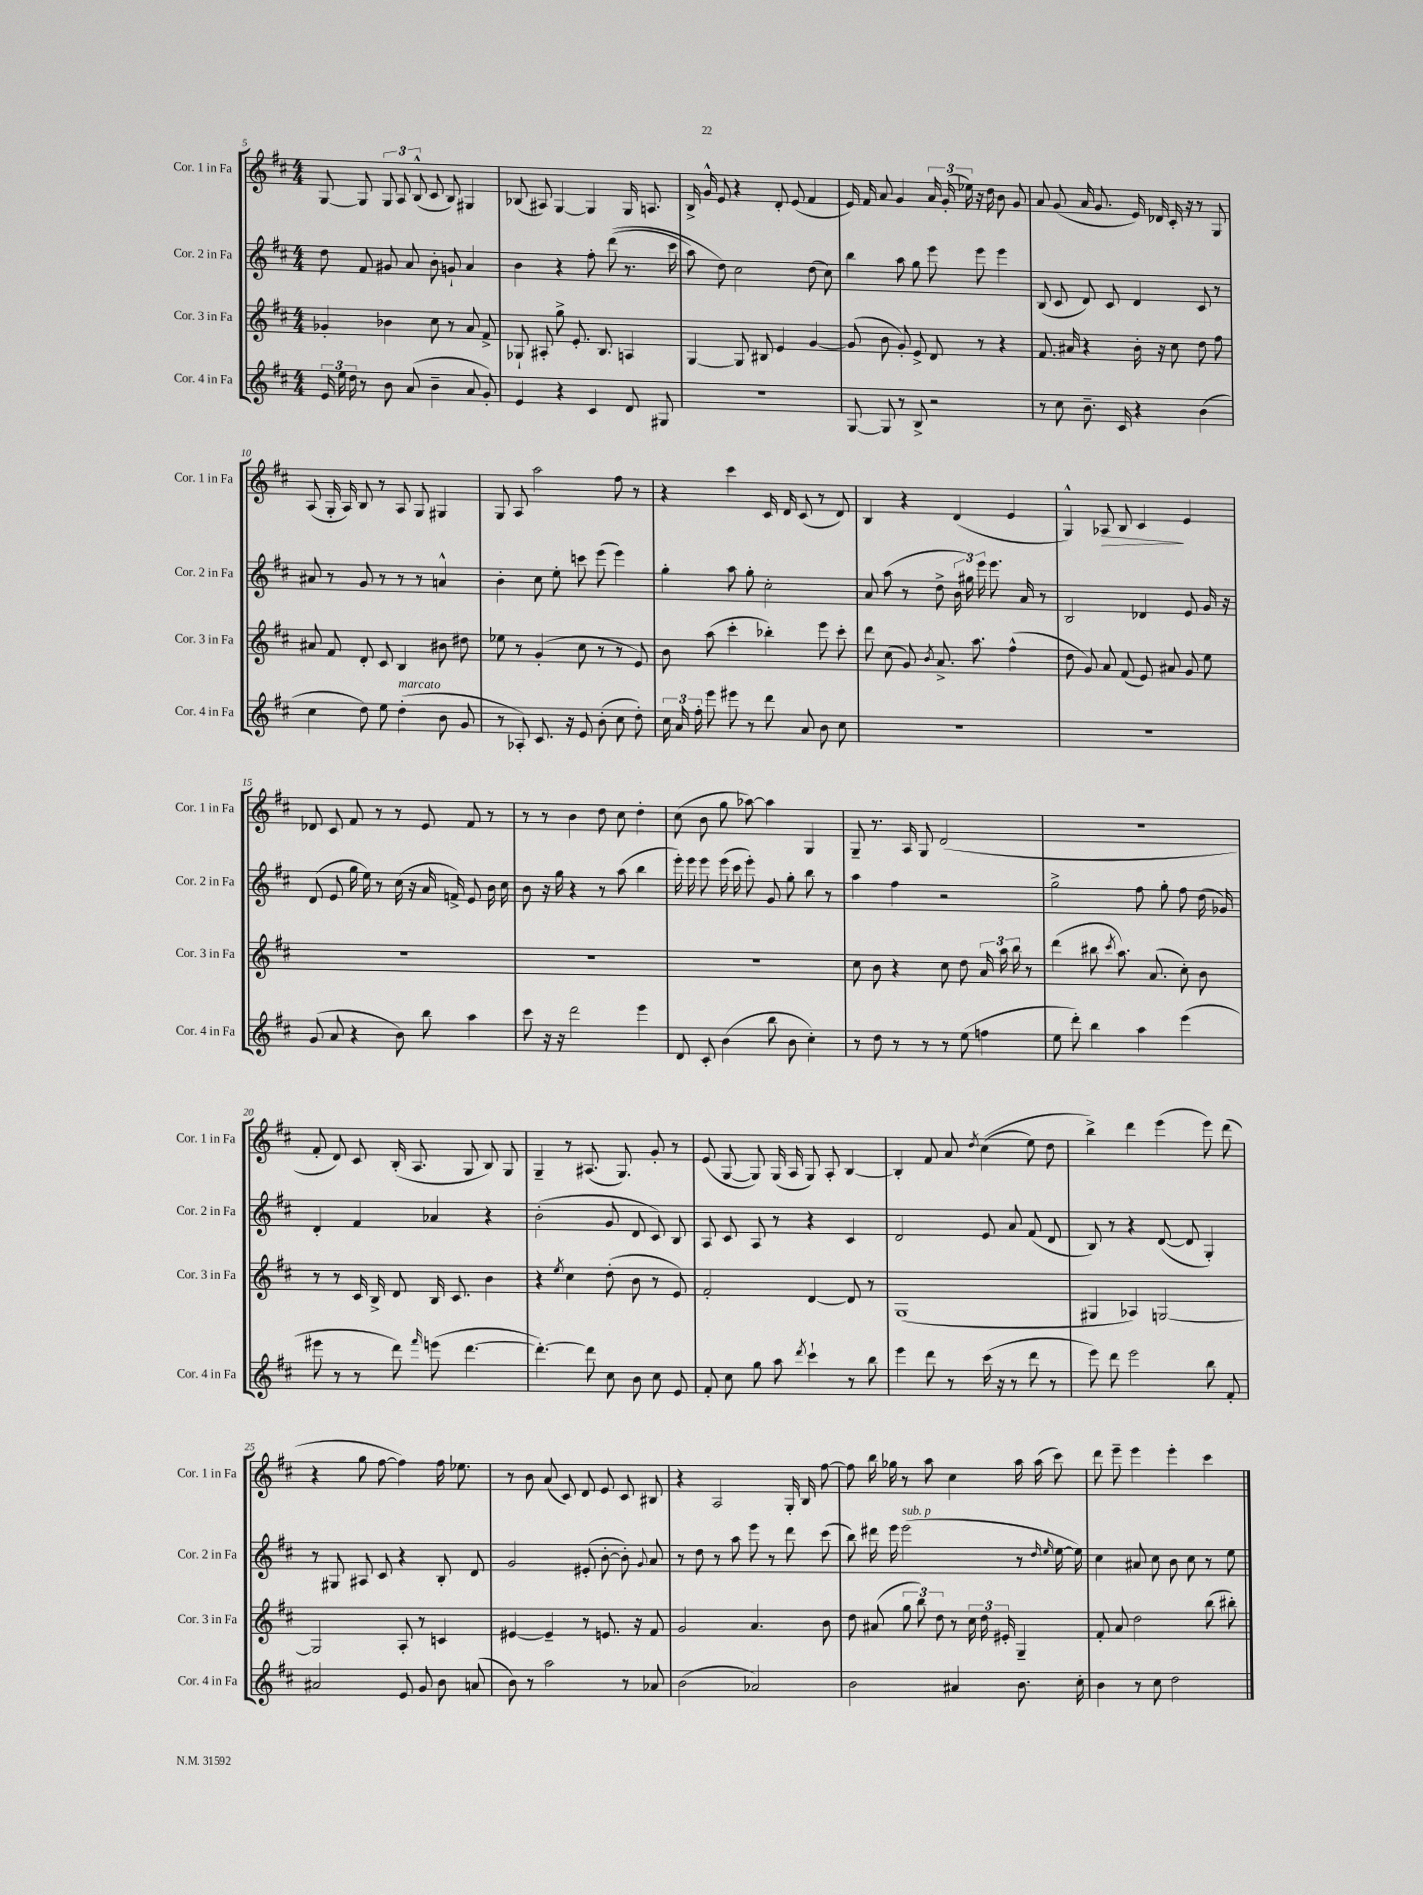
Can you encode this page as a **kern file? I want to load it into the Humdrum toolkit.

**kern	**kern	**kern	**kern
*staff4	*staff3	*staff2	*staff1
*clefG2	*clefG2	*clefG2	*clefG2
*k[f#c#]	*k[f#c#]	*k[f#c#]	*k[f#c#]
*M4/4	*M4/4	*M4/4	*M4/4
24e	4g-'	8dd	[8G
24ee	.	.	.
24dd	.	.	.
8r	.	8f#	8G]
8b	4b-	8g#	12G
.	.	.	12A
(8a	.	8a	.
.	.	.	(12B^^
4b~	8cc#	8b'	8c#
.	8r	8g`	8B)
8a	8a	4a	4G#
8g')	8f#^	.	.
=	=	=	=
4e	8G-`	4b	(8B-
.	8A#'	.	8A#)
4r	8gg^	4r	[4G
.	8.e'	.	.
4c#	.	8ff#'	4G]
.	8.B	.	.
.	.	&((8ddd	.
8d	4A	8.r	16G
.	.	.	8.A
8G#	.	.	.
.	.	16ccc#	.
=	=	=	=
1r	[4G	8aa)	16B^
.	.	.	16g^^
.	.	8dd&)	8e
.	8G]	2cc#	4r
.	8B#	.	.
.	4e	.	8d'
.	.	.	(8e
.	[4g	(8dd	4f#
.	.	8cc#)	.
=	=	=	=
[8G	(8g]	4bb	16e)
.	.	.	16f#
8G]	8b	.	8a
8r	8g')	8aa	4g
8B^	8e^	8gg	.
2r	8d	8eee	24a
.	.	.	(24g'
.	.	.	24ee-)
.	8r	8eee	16r
.	.	.	16dd
.	4r	4eee	8b
.	.	.	8g
=	=	=	=
8r	8.f#	(8B	8a
8cc#	.	8c#	(8g
.	16a#	.	.
8.b~	4r	8d)	16a
.	.	.	8.g
.	.	8c#	.
16c#	.	.	.
4r	16b'	4d	16e)
.	16r	.	16d-
.	8cc#	.	16c#'
.	.	.	16r
(4b	8dd	8c#	8r
.	8ff#	8r	8G
=	=	=	=
4cc#	8a#	8a#	(8A
.	8f#	8r	16G'
.	.	.	16A)
8dd)	8d'	8g	8B
8ee	8c#	8r	8r
(4dd'	4B	8r	8A
.	.	8r	8G
8b	8b#	4a^^	4G#
8g	8dd#	.	.
=	=	=	=
8r	8ee-	4b'	8G
8A-')	8r	.	8A
8.c#	(4g'	8cc#	2aa
.	.	8ee'	.
16r	.	.	.
8e	8cc#	8ccc	.
(8b'	8r	(8eee	.
8cc#	8r	4eee)	8ff#
8dd')	8e)	.	8r
=	=	=	=
24cc#	8b	4gg'	4r
24a	.	.	.
24ff#'	.	.	.
8eee	(8aa	.	.
8eee#	4ccc#'	8aa	4ccc#
8r	.	8gg'	.
8ddd	4bb-')	2cc#'	16c#
.	.	.	16d
8a	.	.	(8c#
8b	8eee	.	8r
8cc#	8ccc#'	.	8d)
=	=	=	=
1r	8ddd	8a	4B
.	(8cc#	(8aa	.
.	8g)	8r	4r
.	8qb	.	.
.	8.a^	8dd^	.
.	.	24b	(4d
.	.	24gg#)	.
.	8.aa	.	.
.	.	24eee	.
.	.	8.eee	.
.	(4ff#^^	.	4e
.	.	16a	.
.	.	8r	.
=	=	=	=
1r	8dd	2B	4G^^)
.	8g)	.	.
.	8a	.	8A-
.	(8f#	.	8B
.	8e)	4d-	4c#
.	8a#	.	.
.	8g	8e	4e
.	8ee	16g	.
.	.	16r	.
=	=	=	=
(8g	1r	(8d	8d-
8a	.	8e	8c#
4r	.	16gg	8f#
.	.	16ee)	.
.	.	8r	8r
8b)	.	(16cc#	8r
.	.	16r	.
8bb	.	16a	8e
.	.	16f^)	.
4aa	.	8e	8f#
.	.	16b	8r
.	.	16cc#	.
=	=	=	=
8ccc#	1r	8b	8r
16r	.	16r	8r
16r	.	16gg	.
2ddd	.	4r	4b
.	.	8r	8dd
.	.	(8aa	8cc#
4eee	.	4bb	4dd'
=	=	=	=
8d	1r	16eee')	(8cc#
.	.	16eee	.
8c#'	.	8eee	8b
(4b	.	(16eee	8gg
.	.	16ccc#	.
.	.	8eee')	[8aa-)
8bb	.	8g	4aa-]
8b	.	8gg'	.
4cc#')	.	8bb	4G
.	.	8r	.
=	=	=	=
8r	8cc#	4aa	8G~
8dd	8b	.	8.r
8r	4r	4ff#	.
.	.	.	16A
8r	.	.	8G
8r	8cc#	2r	(2d
(8ee	8dd	.	.
4ff	24a	.	.
.	24aa	.	.
.	24bb	.	.
.	8r	.	.
=	=	=	=
8ee	(4ddd	2gg^	1r
8ddd')	.	.	.
4bb	8bb#	.	.
.	8qccc#	.	.
.	8.aa)	.	.
4aa	.	8ff#	.
.	(8.a	.	.
.	.	8gg'	.
(4eee	8cc#')	8ff#	.
.	8b	(16dd	.
.	.	16g-)	.
=	=	=	=
8eee#	8r	4d'	8f#'
8r	8r	.	8d)
8r	16c#	4f#	8c#
.	16B^	.	.
8ddd)	8d	.	(16B'
.	.	.	8.A
16qqfff#	.	.	.
(8eee	16B	4a-	.
.	8.c#	.	.
[4.ddd	.	.	8G
.	4b	4r	8B)
.	.	.	8G
=	=	=	=
4.ddd'_)	4r	(2b'	4G~
.	8qee	.	.
.	4cc#	.	8r
8ddd]	.	.	(8.A#
8cc#	(8dd'	8g	.
.	.	.	8.G)
8b	8b	8d	.
8cc#	8r	8c#)	8g'
8e	8e)	8B	8r
=	=	=	=
8f#'	2f#'	8A	(8e
8cc#	.	8c#	[8G
8gg	.	8A	8G])
8aa	.	8r	(16G
.	.	.	16A
8qddd	.	.	.
4ccc#`	[4d	4r	8G)
.	.	.	8A'
8r	8d]	4c#	[4B
8bb	8r	.	.
=	=	=	=
4eee	(1G	2d	4B']
8ddd	.	.	8f#
8r	.	.	8a
.	.	.	8qdd
(16ccc#	.	8e	&((4cc#
16r	.	.	.
8r	.	8a	.
8ddd	.	(8f#	8ee)
8r	.	8d	8dd
=	=	=	=
8eee)	4G#	8B)	4bb^&)
8ddd	.	8r	.
2eee	4A-)	4r	4ddd
.	[2G	([8d	(4eee
.	.	8d]	.
8bb	.	4G')	8eee)
8f#'	.	.	(8ddd
=	=	=	=
2a#	2G]	8r	4r
.	.	8G#	.
.	.	8A#	8gg
.	.	8c#	[8ff#
8e	8A'	4r	4ff#])
8g	8r	.	.
8b	4c	8B'	16ff#
.	.	.	8.ee-
(8a	.	8d	.
=	=	=	=
8b)	[4e#	2g	8r
8r	.	.	8b
2aa	4e#~]	.	(8a
.	.	.	8c#)
.	8r	(8e#'	8d
.	8.e	[8b'	8e
8r	.	8b'])	8c#
.	16r	.	.
.	.	8qqg	.
8a-	8f#	8a	8B#
=	=	=	=
(2b	2g	8r	4r
.	.	8dd	.
.	.	8r	2A
.	.	8aa	.
2a-)	4.a	8eee	.
.	.	8r	.
.	.	8ddd	16G'
.	.	.	16B
.	8b	(8ccc#	[8ff#
=	=	=	=
2b	8dd	8bb)	8ff#]
.	(8a#	16ddd#	16bb
.	.	16eee	16gg-
.	12gg	(2eee	8r
.	12bb)	.	.
.	.	.	8aa
.	12dd	.	.
4a#	8r	.	4cc#
.	24cc#	.	.
.	24dd	.	.
.	24e#'	.	.
8.b	4G~	8r	16aa
.	.	.	(16aa
.	.	16qqdd	.
.	.	16qqee	.
.	.	[16ee	8ccc#)
16cc#'	.	16ee])	.
=	=	=	=
4b	8f#'	4cc#	8ddd
.	8a	.	8eee~
8r	2dd	8a#	4eee
8cc#	.	8cc#	.
2dd	.	8b	4eee'
.	.	8cc#	.
.	(8bb	8r	4ccc#
.	8bb#')	8ee	.
==	==	==	==
*-	*-	*-	*-
